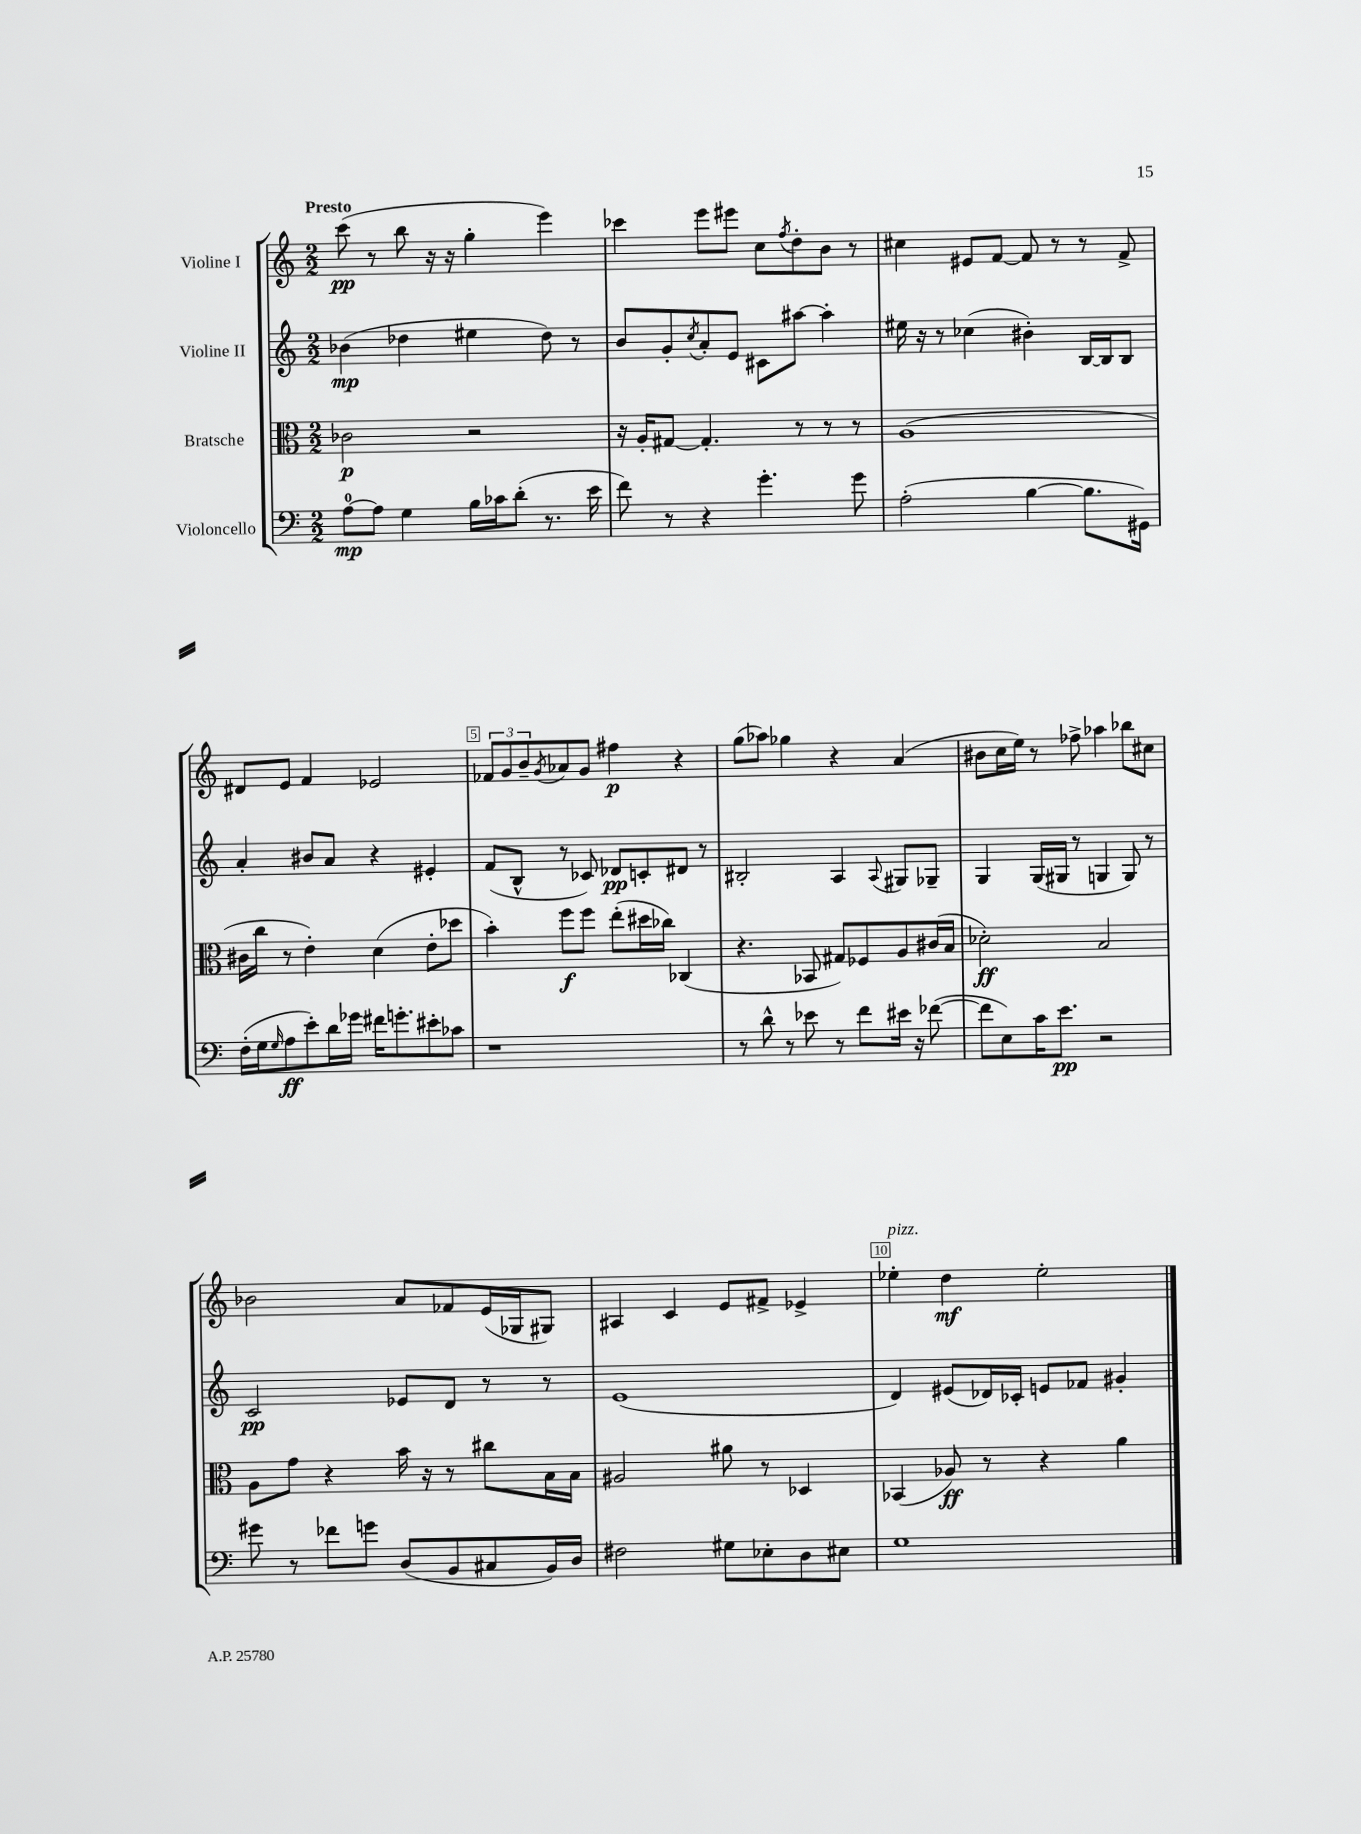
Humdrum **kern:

**kern	**dynam	**kern	**dynam	**kern	**dynam	**kern	**dynam
*part4	*part4	*part3	*part3	*part2	*part2	*part1	*part1
*staff4	*staff4	*staff3	*staff3	*staff2	*staff2	*staff1	*staff1
*I"Violoncello	*	*I"Bratsche	*	*I"Violine II	*	*I"Violine I	*
*clefF4	*	*clefC3	*	*clefG2	*	*clefG2	*
*k[]	*	*k[]	*	*k[]	*	*k[]	*
*M2/2	*	*M2/2	*	*M2/2	*	*M2/2	*
=1	=1	=1	=1	=1	=1	=1	=1
!	!	!	!	!	!	!LO:TX:a:B:t=Presto	!
[8A\L	mp	2c-X\	p	(4b-X\	mp	(8ccc\	pp
8A\J]	.	.	.	.	.	8r	.
4G\	.	.	.	4dd-X\	.	8bb\	.
.	.	.	.	.	.	16r	.
.	.	.	.	.	.	16r	.
16B\LL	.	2r	.	4ee#X\	.	4gg'\	.
16c-X\J	.	.	.	.	.	.	.
(8d'\J	.	.	.	.	.	.	.
8.r	.	.	.	8dd-\)	.	4eee\)	.
.	.	.	.	8r	.	.	.
16e\	.	.	.	.	.	.	.
=2	=2	=2	=2	=2	=2	=2	=2
8f\)	.	16r	.	8b/L	.	4ccc-X\	.
.	.	16A'/KL	.	.	.	.	.
8r	.	[8G#X/J	.	8g'/	.	.	.
.	.	.	.	8qcc/	.	.	.
4r	.	4.G#'/]	.	8a'/	.	8eee\L	.
.	.	.	.	8e/J	.	8eee#X\J	.
4.g'\	.	.	.	8c#X\L	.	8cc\L	.
.	.	.	.	.	.	8qff/	.
.	.	8r	.	[8aa#X\J	.	8dd'\	.
.	.	8r	.	4aa#'\]	.	8b\J	.
8g\	.	8r	.	.	.	8r	.
=3	=3	=3	=3	=3	=3	=3	=3
(2A'\	.	(1A	.	16ee#X\	.	4cc#X\	.
.	.	.	.	16r	.	.	.
.	.	.	.	8r	.	.	.
.	.	.	.	(4cc-X\	.	8e#X/L	.
.	.	.	.	.	.	[8f/J	.
[4B\	.	.	.	4b#X'\)	.	8f/]	.
.	.	.	.	.	.	8r	.
8.B\L]	.	.	.	[16B/LL	.	8r	.
.	.	.	.	16B/J]	.	.	.
.	.	.	.	8B/J	.	8f^/	.
16GG#X\Jk)	.	.	.	.	.	.	.
!!LO:LB:g=z
=4	=4	=4	=4	=4	=4	=4	=4
(16F'\LL	.	16c#X\LL	.	4a'/	.	8d#X/L	.
16G\J	.	16cc\JJ	.	.	.	.	.
16qqG/	.	.	.	.	.	.	.
8A\	ff	8r	.	.	.	8e/J	.
8e'\)	.	4e'\)	.	8b#X/L	.	4f/	.
16d\L	.	.	.	8a/J	.	.	.
16g-X\JJ	.	.	.	.	.	.	.
16f#X\KL	.	(4d\	.	4r	.	2e-X/	.
8.gn'\	.	.	.	.	.	.	.
8e#X'\	.	8e'\L	.	4e#X'/	.	.	.
8c-X\J	.	8dd-X\J	.	.	.	.	.
=5	=5	=5	=5	=5	=5	=5	=5
1r	.	4b'\)	.	(8f/L	.	12f-X/L	.
.	.	.	.	.	.	12g/	.
.	.	.	.	8B^^/J	.	.	.
.	.	.	.	.	.	12b~/	.
.	.	.	.	.	.	8qg/	.
.	.	8ff\L	f	8r	.	8a-X/	.
.	.	8ff\J	.	8c-X/)	.	8g/J	.
.	.	(8ee'\L	.	8d-X/L	pp	4ff#X\	p
.	.	16dd#X\L	.	8cn'/	.	.	.
.	.	16cc-X\JJ)	.	.	.	.	.
.	.	(4C-X/	.	8d#X/J	.	4r	.
.	.	.	.	8r	.	.	.
=6	=6	=6	=6	=6	=6	=6	=6
8r	.	4.r	.	2B#X'/	.	(8gg\L	.
8d^^\	.	.	.	.	.	8aa-X\J)	.
8r	.	.	.	.	.	4gg-X\	.
8e-X\	.	8BB-X/	.	.	.	.	.
8r	.	8G#X/L)	.	4A/	.	4r	.
8f\L	.	8F-X/	.	.	.	.	.
.	.	.	.	8qqA/	.	.	.
16e#X\Jk	.	8A/	.	8G#X/L	.	(4a/	.
16r	.	.	.	.	.	.	.
([8f-X\	.	(16c#X/L	.	8G-X~/J	.	.	.
.	.	16B/JJ	.	.	.	.	.
=7	=7	=7	=7	=7	=7	=7	=7
8f-\L]	.	2d-X'\)	ff	4G/	.	8b#X\L	.
8E\)	.	.	.	.	.	16cc\L	.
.	.	.	.	.	.	16ee\JJ)	.
16c\K	.	.	.	(16G/LL	.	8r	.
8.e\J	pp	.	.	16G#X/JJ	.	.	.
.	.	.	.	8r	.	8ff-X^\	.
2r	.	2B/	.	4Gn/	.	4aa-X\	.
.	.	.	.	8G/)	.	8bb-X\L	.
.	.	.	.	8r	.	8cc#X\J	.
!!LO:LB:g=z
=8	=8	=8	=8	=8	=8	=8	=8
8g#X\	.	8A\L	.	2c/	pp	2b-X\	.
8r	.	8g\J	.	.	.	.	.
8f-X\L	.	4r	.	.	.	.	.
8gn\J	.	.	.	.	.	.	.
(8D/L	.	16b\	.	8e-X/L	.	8a/L	.
.	.	16r	.	.	.	.	.
8BB/	.	8r	.	8d/J	.	8f-X/	.
8C#X/	.	8cc#X\L	.	8r	.	(16e/L	.
.	.	.	.	.	.	16G-X/J	.
16BB/L)	.	16B\L	.	8r	.	8G#X/J)	.
16D/JJ	.	16B\JJ	.	.	.	.	.
=9	=9	=9	=9	=9	=9	=9	=9
2F#X\	.	2A#X/	.	(1e	.	4A#X/	.
.	.	.	.	.	.	4c/	.
8G#X\L	.	8a#X\	.	.	.	8e/L	.
8E-X'\	.	8r	.	.	.	8f#X^/J	.
8D\	.	4D-X/	.	.	.	4e-X^/	.
8E#X\J	.	.	.	.	.	.	.
=10	=10	=10	=10	=10	=10	=10	=10
!	!	!	!	!	!	!LO:TX:a:i:t=pizz.	!
1G	.	(4BB-X/	.	4d/)	.	4ee-X'\	.
.	.	8A-X/)	ff	(8e#X/L	.	4dd\	mf
.	.	8r	.	16d-X/L)	.	.	.
.	.	.	.	16c-X'/JJ	.	.	.
.	.	4r	.	8en/L	.	2ee-'\	.
.	.	.	.	8f-X/J	.	.	.
.	.	4a\	.	4g#X'/	.	.	.
==	==	==	==	==	==	==	==
*-	*-	*-	*-	*-	*-	*-	*-
